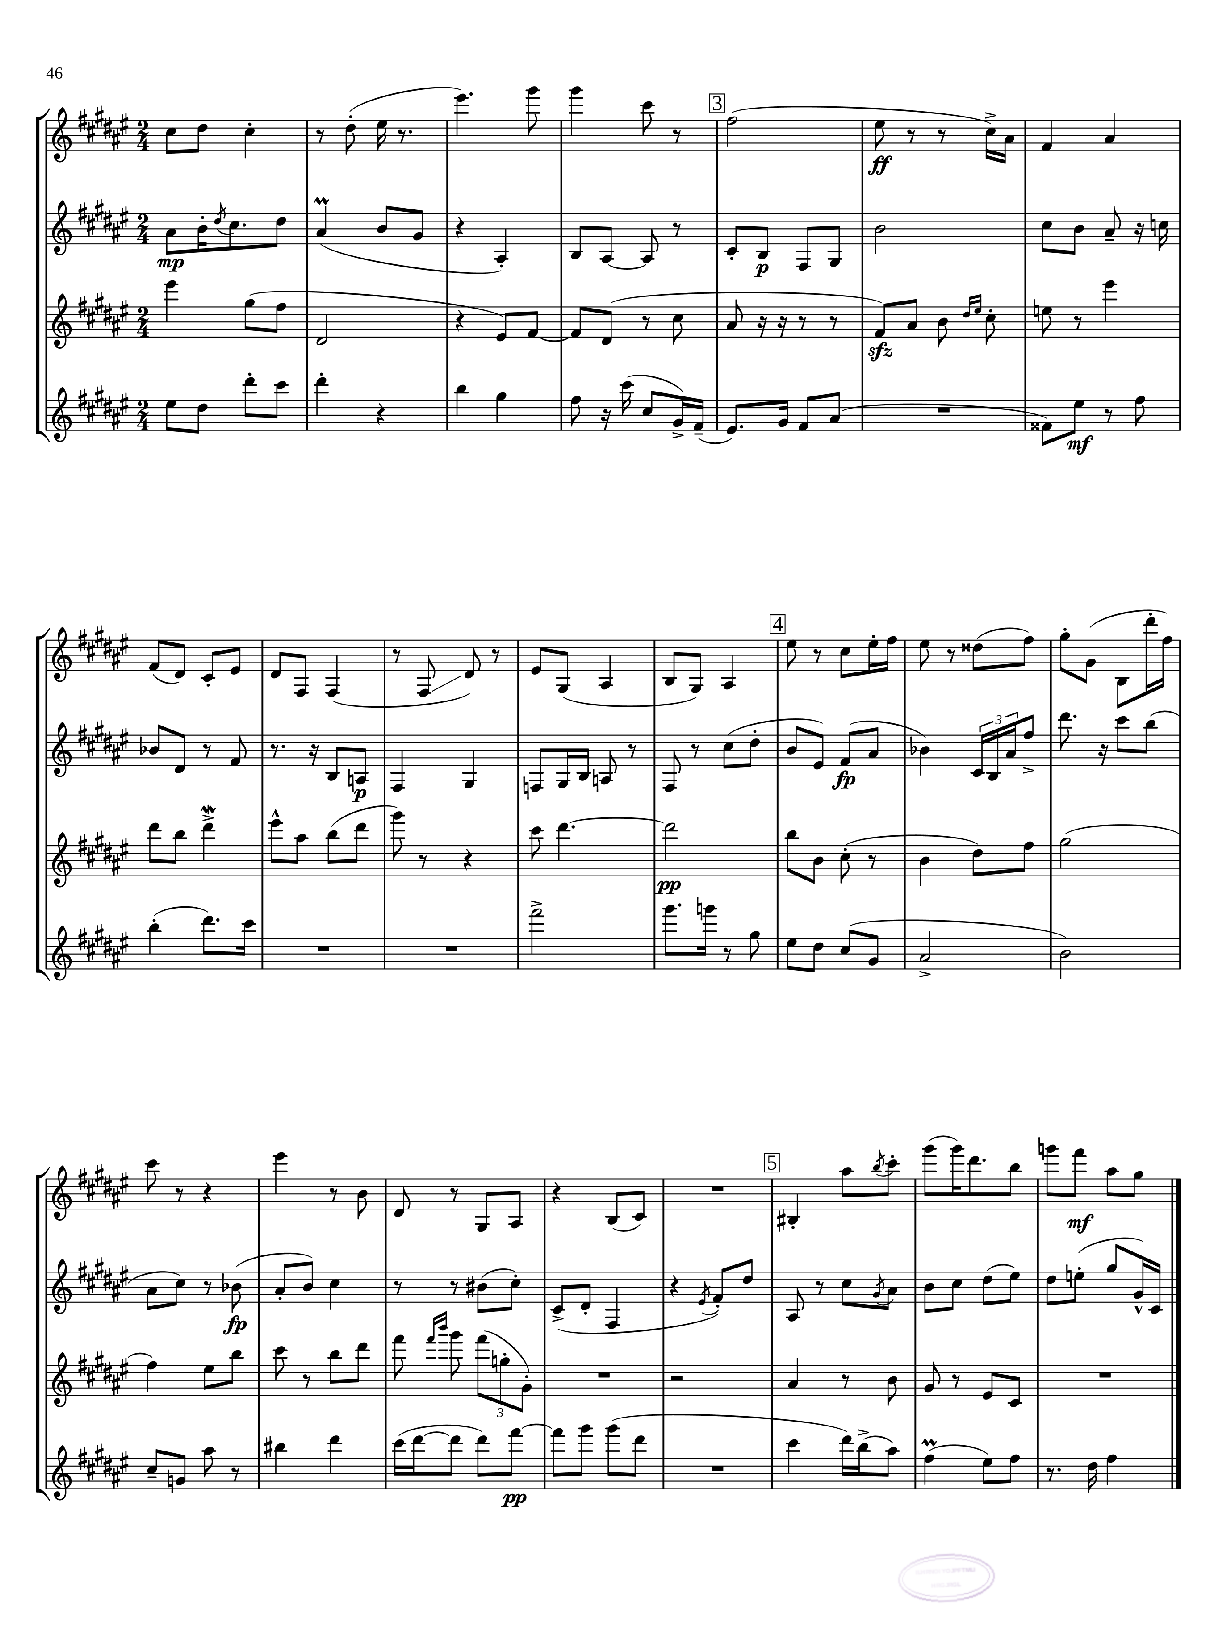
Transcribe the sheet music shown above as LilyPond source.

<<
\new StaffGroup <<
\new Staff = "s0" {
    \clef treble \key fis \major \numericTimeSignature \time 2/4
    cis''8 dis''8 cis''4-. |
    r8 dis''8-.( eis''16 r8. |
    eis'''4.) gis'''8 |
    gis'''4 cis'''8 r8 |
    \mark \markup { \box "3" } fis''2( |
    eis''8\ff r8 r8 cis''16->) ais'16 |
    fis'4 ais'4 |
    fis'8( dis'8) cis'8-. eis'8 |
    dis'8 fis8 fis4( |
    r8 fis8\glissando dis'8) r8 |
    eis'8 gis8( ais4 |
    b8 gis8) ais4 |
    \mark \markup { \box "4" } eis''8 r8 cis''8 eis''16-. fis''16 |
    eis''8 r8 disis''8( fis''8) |
    gis''8-. gis'8( b8 dis'''16-. fis''16) |
    cis'''8 r8 r4 |
    eis'''4 r8 b'8 |
    dis'8 r8 gis8 ais8 |
    r4 b8( cis'8) |
    R2 |
    \mark \markup { \box "5" } bis4-. ais''8 \acciaccatura { b''8 } cis'''8-. |
    gis'''8( gis'''16) dis'''8. b''8 |
    g'''8 fis'''8\mf ais''8 gis''8 \bar "|." |
}
\new Staff = "s1" {
    \clef treble \key fis \major \numericTimeSignature \time 2/4
    ais'8\mp b'16-. \acciaccatura { dis''8 } cis''8. dis''8 |
    ais'4\prall( b'8 gis'8 |
    r4 ais4-.) |
    b8 ais8~ ais8 r8 |
    \mark \markup { \box "3" } cis'8-. b8\p fis8 gis8 |
    b'2 |
    cis''8 b'8 ais'8-- r16 c''16 |
    bes'8 dis'8 r8 fis'8 |
    r8. r16 b8 a8\p |
    fis4 gis4 |
    f8 gis16 b16 a8 r8 |
    fis8 r8 cis''8( dis''8-. |
    \mark \markup { \box "4" } b'8 eis'8) fis'8\fp( ais'8 |
    bes'4) \tuplet 3/2 { cis'16 b16 ais'16 } fis''8-> |
    dis'''8. r16 cis'''8 b''8( |
    ais'8 cis''8) r8 bes'8\fp( |
    ais'8-. b'8) cis''4 |
    r8 r8 bis'8( cis''8-.) |
    cis'8->( dis'8-. fis4 |
    r4 \acciaccatura { eis'8 } fis'8-.) dis''8 |
    \mark \markup { \box "5" } ais8 r8 cis''8 \acciaccatura { gis'8 } ais'8 |
    b'8 cis''8 dis''8( eis''8) |
    dis''8 e''8-.( gis''8 gis'16-^) cis'16 \bar "|." |
}
\new Staff = "s2" {
    \clef treble \key fis \major \numericTimeSignature \time 2/4
    eis'''4 gis''8( fis''8 |
    dis'2 |
    r4 eis'8) fis'8~ |
    fis'8 dis'8( r8 cis''8 |
    \mark \markup { \box "3" } ais'8 r16 r16 r8 r8 |
    fis'8\sfz) ais'8 b'8 \grace { dis''16 eis''16 } cis''8-. |
    e''8 r8 eis'''4 |
    dis'''8 b''8 dis'''4->\mordent |
    eis'''8-^ ais''8 b''8( dis'''8 |
    gis'''8) r8 r4 |
    cis'''8 dis'''4.~ |
    dis'''2\pp |
    \mark \markup { \box "4" } b''8 b'8 cis''8-.( r8 |
    b'4 dis''8) fis''8 |
    gis''2( |
    fis''4) eis''8 b''8 |
    cis'''8 r8 b''8 dis'''8 |
    fis'''8 \grace { fis'''16 b'''16 } gis'''8 \tuplet 3/2 { fis'''8( g''8-. gis'8-.) } |
    R2 |
    r2 |
    \mark \markup { \box "5" } ais'4 r8 b'8 |
    gis'8 r8 eis'8 cis'8 |
    R2 \bar "|." |
}
\new Staff = "s3" {
    \clef treble \key fis \major \numericTimeSignature \time 2/4
    eis''8 dis''8 dis'''8-. cis'''8 |
    dis'''4-. r4 |
    b''4 gis''4 |
    fis''8 r16 cis'''16( cis''8 gis'16->) fis'16--( |
    \mark \markup { \box "3" } eis'8.) gis'16 fis'8 ais'8( |
    R2 |
    fisis'8) eis''8\mf r8 fis''8 |
    b''4-.( dis'''8.) cis'''16 |
    R2 |
    R2 |
    fis'''2-> |
    gis'''8. g'''16 r8 gis''8 |
    \mark \markup { \box "4" } eis''8 dis''8 cis''8( gis'8 |
    ais'2-> |
    b'2) |
    cis''8-- g'8 ais''8 r8 |
    bis''4 dis'''4 |
    cis'''16( dis'''16~ dis'''8 dis'''8) fis'''8~\pp |
    fis'''8 gis'''8 gis'''8( dis'''8 |
    R2 |
    \mark \markup { \box "5" } cis'''4 dis'''16) b''16->( ais''8) |
    fis''4\prall( eis''8) fis''8 |
    r8. dis''16 fis''4 \bar "|." |
}
>>
>>
\layout { \context { \Score \remove "Bar_number_engraver" } }
